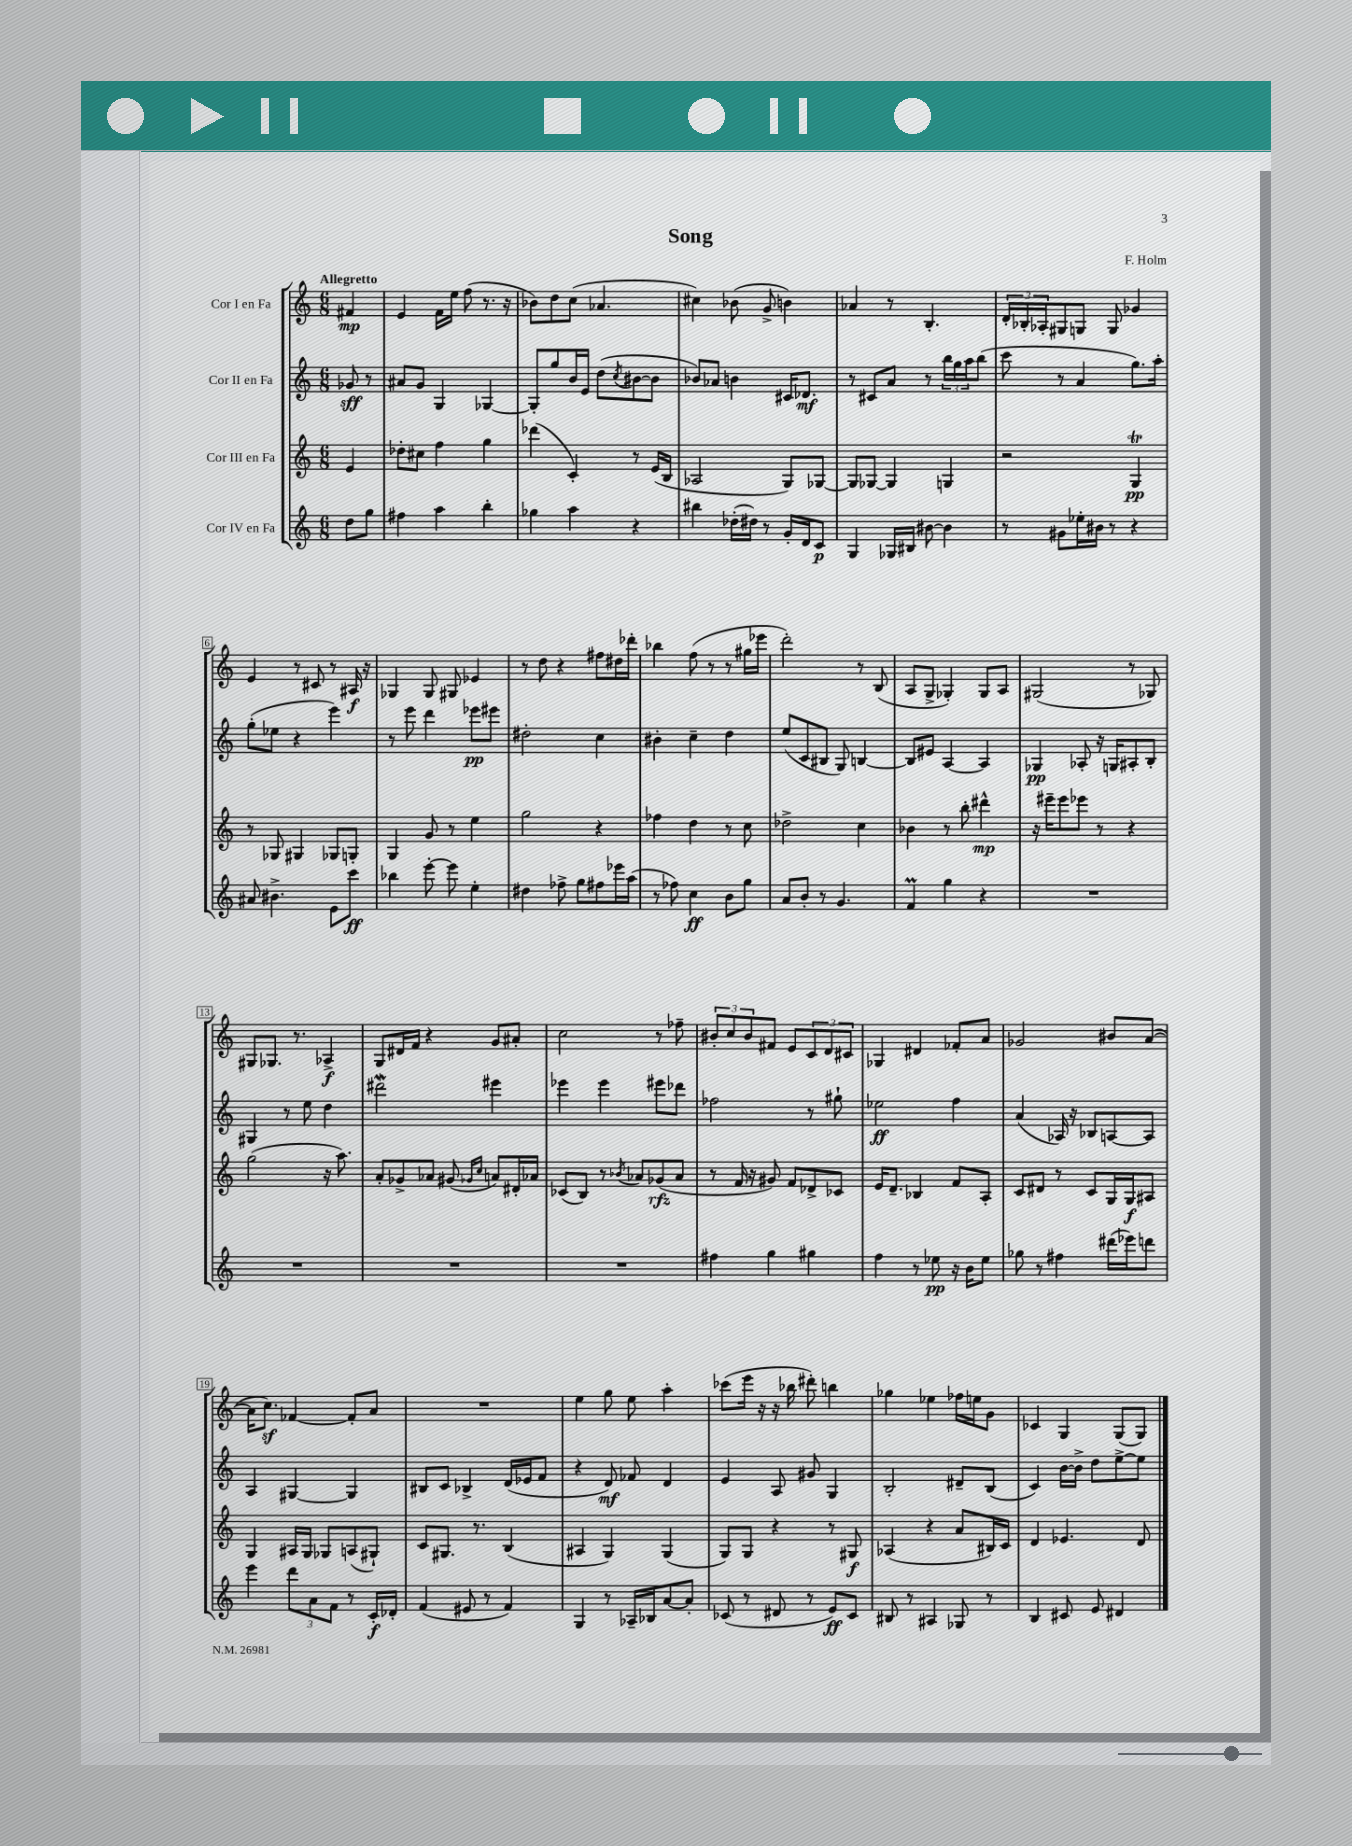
\header { title = "Song" composer = "F. Holm" }
<<
\new StaffGroup <<
\new Staff = "s0" \with { instrumentName = "Cor I en Fa" } {
    \clef treble \key c \major \numericTimeSignature \time 6/8 \partial 4 \tempo "Allegretto"
    fis'4\mp |
    e'4 f'16 e''16 f''8( r8. r16 |
    bes'8) d''8 c''8( aes'4. |
    cis''4) bes'8( g'8-> b'4) |
    aes'4 r8 b4.-. |
    \tuplet 3/2 { d'16-. bes16-. aes16-. } gis8 g8 g8 ges'4 |
    e'4 r8 cis'8 r8 ais16\f r16 |
    ges4 ges8 gis8 ees'4 |
    r8 d''8 r4 fis''8 dis''16 des'''16-. |
    bes''4 f''8( r8 r8 gis''16 ees'''16 |
    d'''2-.) r8 b8( |
    a8 g8-> ges4-.) ges8 a8 |
    gis2( r8 ges8) |
    gis8 ges8. r8. aes4->\f |
    g8 dis'16 f'16 r4 g'8 ais'8-. |
    c''2 r8 fes''8-- |
    \tuplet 3/2 { bis'8-. c''8 bis'8 } fis'8 e'8 \tuplet 3/2 { c'8 d'8 cis'8 } |
    ges4 dis'4 fes'8-. a'8 |
    ges'2 bis'8 a'8~( |
    a'16 c''8.\sf) fes'4~ fes'8-. a'8 |
    R2. |
    e''4 g''8 e''8 a''4-. |
    ces'''8( e'''16 r16 r16 bes''16 dis'''8-.) b''4 |
    ges''4 ees''4 fes''16 e''16 g'8 |
    ces'4 g4 g8( g8) \bar "|." |
}
\new Staff = "s1" \with { instrumentName = "Cor II en Fa" } {
    \clef treble \key c \major \numericTimeSignature \time 6/8 \partial 4
    ges'8\sff r8 |
    ais'8 g'8 g4 ges4~ |
    ges8-. g''8 b'16 e'16 d''8( \acciaccatura { c''8 } bis'8~ bis'8 |
    bes'8) aes'8 b'4 cis'16 des'8.\mf |
    r8 cis'8 a'8 r8 \tuplet 3/2 { b''16 g''16 a''16 } b''8( |
    c'''8 r8 a'4 g''8.) a''16-. |
    g''8-.( ees''8 r4 e'''4) |
    r8 e'''8 d'''4 ees'''8\pp eis'''8 |
    dis''2-. c''4 |
    bis'4-. c''4-- d''4 |
    e''8( c'8 bis8 g8) b4~ |
    b8 eis'8 a4~ a4 |
    ges4\pp aes8-. r16 g16 ais8-. b8-. |
    gis4 r8 e''8 d''4 |
    dis'''2\mordent eis'''4 |
    ees'''4 ees'''4 eis'''8 des'''8 |
    fes''2 r8 gis''8-! |
    ees''2\ff f''4 |
    a'4( aes16) r16 bes8 a8~ a8 |
    a4 gis4~ gis4 |
    bis8 c'8 bes4-> d'16( ees'16 f'8 |
    r4 d'8\mf) fes'8 d'4 |
    e'4 a8 gis'8 g4 |
    b2-. dis'8-- b8( |
    c'4) b'16~ b'16-> d''8 e''8~-> e''8 \bar "|." |
}
\new Staff = "s2" \with { instrumentName = "Cor III en Fa" } {
    \clef treble \key c \major \numericTimeSignature \time 6/8 \partial 4
    e'4 |
    des''8-. cis''8 f''4 g''4 |
    des'''4( c'4-.) r8 e'16( b16 |
    aes2 g8) ges8~ |
    ges8 ges8~ ges4 g4 |
    r2 g4\trill\pp |
    r8 ges8 gis4 ges8 g8-. |
    g4 g'8 r8 e''4 |
    g''2 r4 |
    fes''4 d''4 r8 c''8 |
    des''2-> c''4 |
    bes'4 r8 b''8-. dis'''4-^\mp |
    r16 eis'''16-- eis'''8 ees'''8 r8 r4 |
    g''2( r16 a''8.) |
    a'8-. ges'8-> aes'8 gis'8( \grace { ges'16 c''16 } a'8) dis'16-. aes'16 |
    ces'8( b8) r8 \acciaccatura { bes'8 } aes'8 ges'8\rfz( aes'8 |
    r8 f'16 r16 gis'8) f'8 des'8-> ces'8 |
    e'16 d'8.-- bes4 f'8 a8-. |
    c'8 dis'8 r8 c'8 g16 g16\f ais8 |
    g4 ais16 g16 ges8 a8( gis8-!) |
    c'8 gis8. r8. b4( |
    ais4 g4) g4( |
    g8) g8 r4 r8 gis8\f |
    aes4( r4 a'8 bis16) c'16 |
    d'4 ees'4. d'8 \bar "|." |
}
\new Staff = "s3" \with { instrumentName = "Cor IV en Fa" } {
    \clef treble \key c \major \numericTimeSignature \time 6/8 \partial 4
    d''8 g''8 |
    fis''4 a''4 b''4-. |
    ges''4 a''4 r4 |
    bis''4 des''16-.( dis''16) r8 g'16-. d'16 c'8\p |
    g4 ges16 bis16 bis'8~ bis'4 |
    r8 gis'8 ees''16-. bis'16 r8 r4 |
    ais'8 bis'4.-> e'8 c'''8\ff |
    bes''4 e'''8~-. e'''8 e''4-. |
    dis''4 fes''8-> g''8 fis''8 ees'''16 a''16( |
    r8 fes''8) c''4\ff b'8 g''8 |
    a'8 b'8-. r8 g'4. |
    f'4\prall g''4 r4 |
    R2. |
    R2. |
    R2. |
    R2. |
    fis''4 g''4 gis''4 |
    f''4 r8 ees''8\pp r16 b'16 ees''8 |
    ges''8 r8 fis''4 dis'''16( ees'''16) d'''8 |
    e'''4 \tuplet 3/2 { d'''8 a'8 f'8 } r8 c'16-.\f des'16-. |
    f'4( eis'8 r8 f'4) |
    g4 r8 aes16-- bes16 a'8~ a'8-. |
    ces'8( r8 dis'8 r8 e'8\ff) ces'8 |
    bis8 r8 ais4 ges8 r8 |
    b4 cis'8 e'8 dis'4 \bar "|." |
}
>>
>>
\layout { \context { \Score \override BarNumber.stencil = #(make-stencil-boxer 0.1 0.3 ly:text-interface::print) } }
